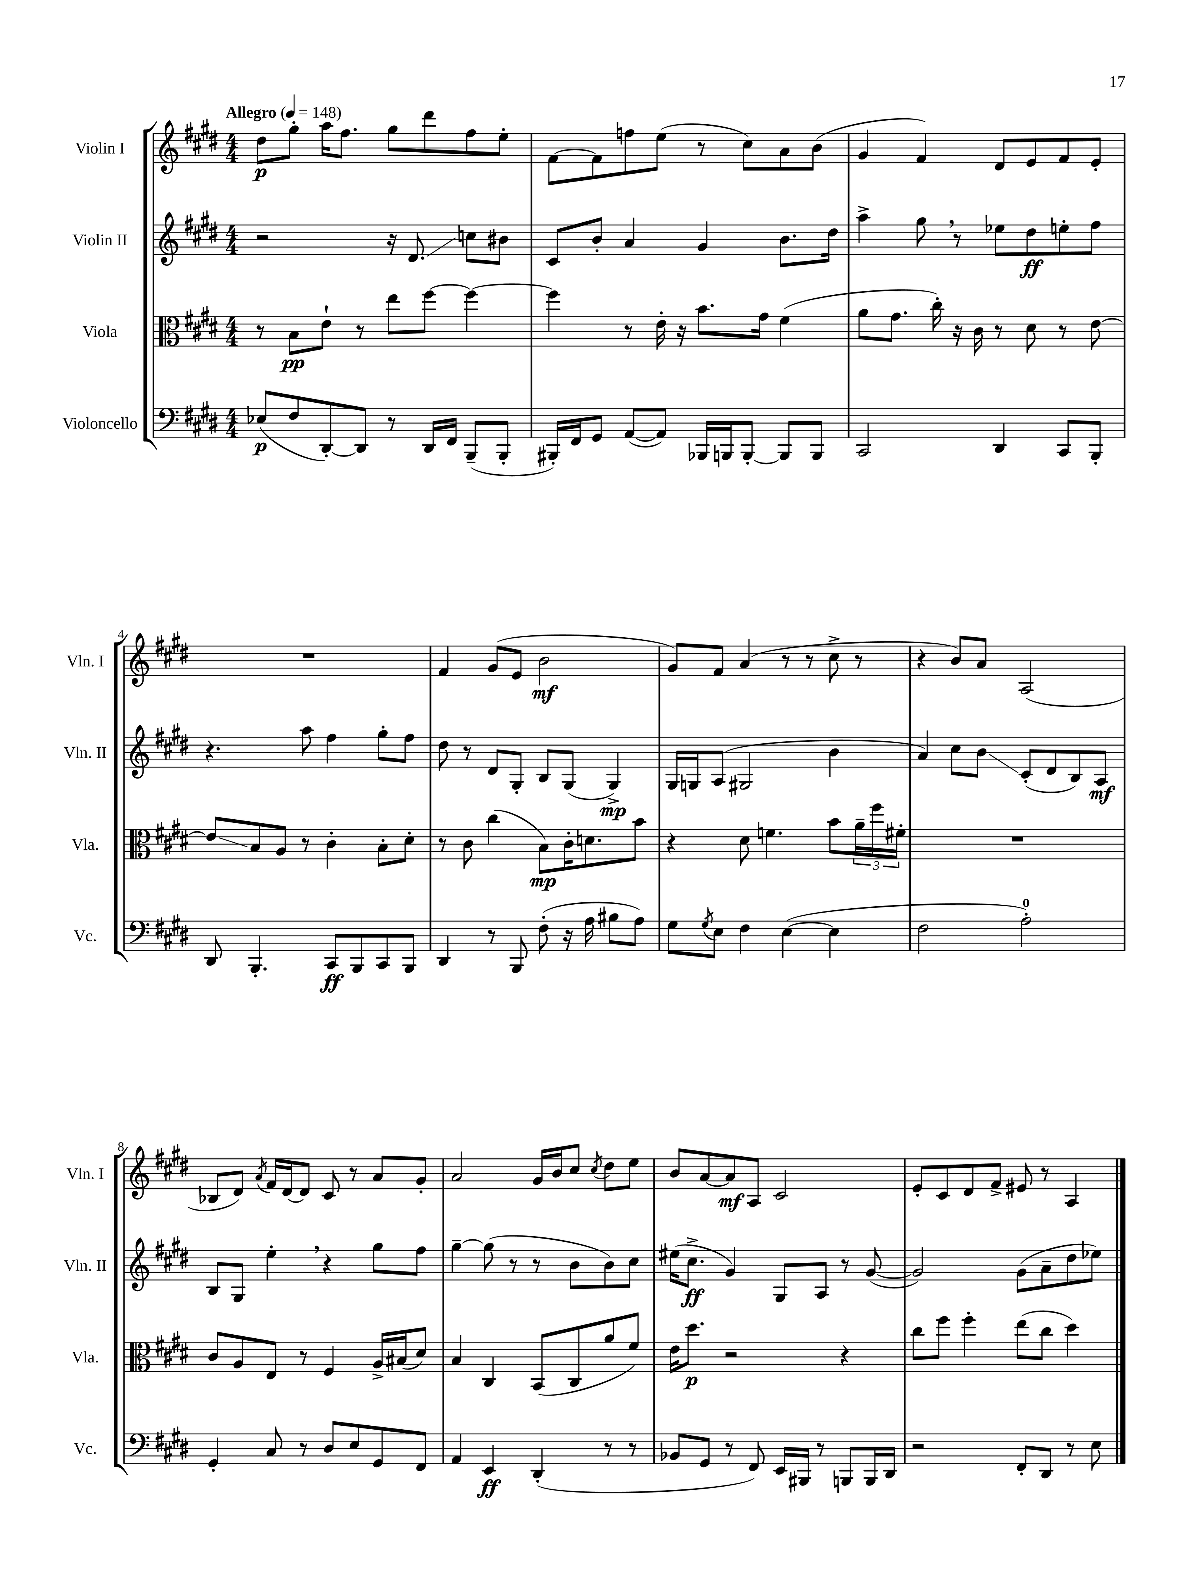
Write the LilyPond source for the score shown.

<<
\new StaffGroup <<
\new Staff = "s0" \with { instrumentName = "Violin I" shortInstrumentName = "Vln. I" } {
    \clef treble \key e \major \numericTimeSignature \time 4/4 \tempo "Allegro" 4 = 148
    dis''8\p gis''8-. a''16 fis''8. gis''8 dis'''8 fis''8 e''8-. |
    fis'8~ fis'8 f''8 e''8( r8 cis''8) a'8 b'8( |
    gis'4 fis'4) dis'8 e'8 fis'8 e'8-. |
    R1 |
    fis'4 gis'8( e'8 b'2\mf |
    gis'8) fis'8 a'4( r8 r8 cis''8-> r8 |
    r4 b'8) a'8 a2( |
    bes8 dis'8) \acciaccatura { a'8 } fis'16 dis'16~ dis'8 cis'8 r8 a'8 gis'8-. |
    a'2 gis'16 b'16 cis''8 \acciaccatura { cis''8 } dis''8 e''8 |
    b'8 a'8~ a'8\mf a8 cis'2 |
    e'8-. cis'8 dis'8 fis'8-> eis'8 r8 a4 \bar "|." |
}
\new Staff = "s1" \with { instrumentName = "Violin II" shortInstrumentName = "Vln. II" } {
    \clef treble \key e \major \numericTimeSignature \time 4/4
    r2 r16 dis'8.\glissando c''8 bis'8 |
    cis'8 b'8-. a'4 gis'4 b'8. dis''16 |
    a''4-> gis''8 \breathe r8 ees''8 dis''8\ff e''8-. fis''8 |
    r4. a''8 fis''4 gis''8-. fis''8 |
    dis''8 r8 dis'8 gis8-. b8 gis8( gis4->\mp) |
    gis16 g16 a8( gis2 b'4 |
    a'4) cis''8 b'8\glissando cis'8-.( dis'8 b8) a8\mf |
    b8 gis8 e''4-. \breathe r4 gis''8 fis''8 |
    gis''4~-- gis''8( r8 r8 b'8 b'8) cis''8 |
    eis''16( cis''8.->\ff gis'4) gis8 a8 r8 gis'8~( |
    gis'2) gis'8( a'8-- dis''8 ees''8) \bar "|." |
}
\new Staff = "s2" \with { instrumentName = "Viola" shortInstrumentName = "Vla." } {
    \clef alto \key e \major \numericTimeSignature \time 4/4
    r8 b8\pp e'8-! r8 e''8 fis''8~ fis''4~ |
    fis''4 r8 e'16-. r16 b'8. gis'16 fis'4( |
    a'8 gis'8. cis''16-.) r16 cis'16 r8 dis'8 r8 e'8~ |
    e'8\glissando b8 a8 r8 cis'4-. b8-. dis'8-. |
    r8 cis'8 cis''4( b8\mp) cis'16-. d'8. b'8 |
    r4 dis'8 f'4. b'8 \tuplet 3/2 { a'16-- fis''16 fis'16-. } |
    R1 |
    cis'8 a8 e8 r8 fis4 a16-> bis16( dis'8) |
    b4 cis4 b,8( cis8 a'8 fis'8) |
    e'16 dis''8.\p r2 r4 |
    cis''8 fis''8 fis''4-. e''8( cis''8 dis''4) \bar "|." |
}
\new Staff = "s3" \with { instrumentName = "Violoncello" shortInstrumentName = "Vc." } {
    \clef bass \key e \major \numericTimeSignature \time 4/4
    ees8\p( fis8 dis,8~-.) dis,8 r8 dis,16 fis,16 b,,8--( b,,8-. |
    bis,,16-.) fis,16 gis,8 a,8~( a,8) bes,,16 b,,16 b,,8~-. b,,8 b,,8 |
    cis,2 dis,4 cis,8 b,,8-. |
    dis,8 b,,4.-. cis,8\ff b,,8 cis,8 b,,8 |
    dis,4 r8 b,,8 fis8-.( r16 a16 bis8 a8) |
    gis8 \acciaccatura { gis8 } e8 fis4 e4~( e4 |
    fis2 a2-0-.) |
    gis,4-. cis8 r8 dis8 e8 gis,8 fis,8 |
    a,4 e,4\ff dis,4-.( r8 r8 |
    bes,8 gis,8 r8 fis,8) e,16 bis,,16 r8 b,,8 b,,16 dis,16 |
    r2 fis,8-. dis,8 r8 e8 \bar "|." |
}
>>
>>
